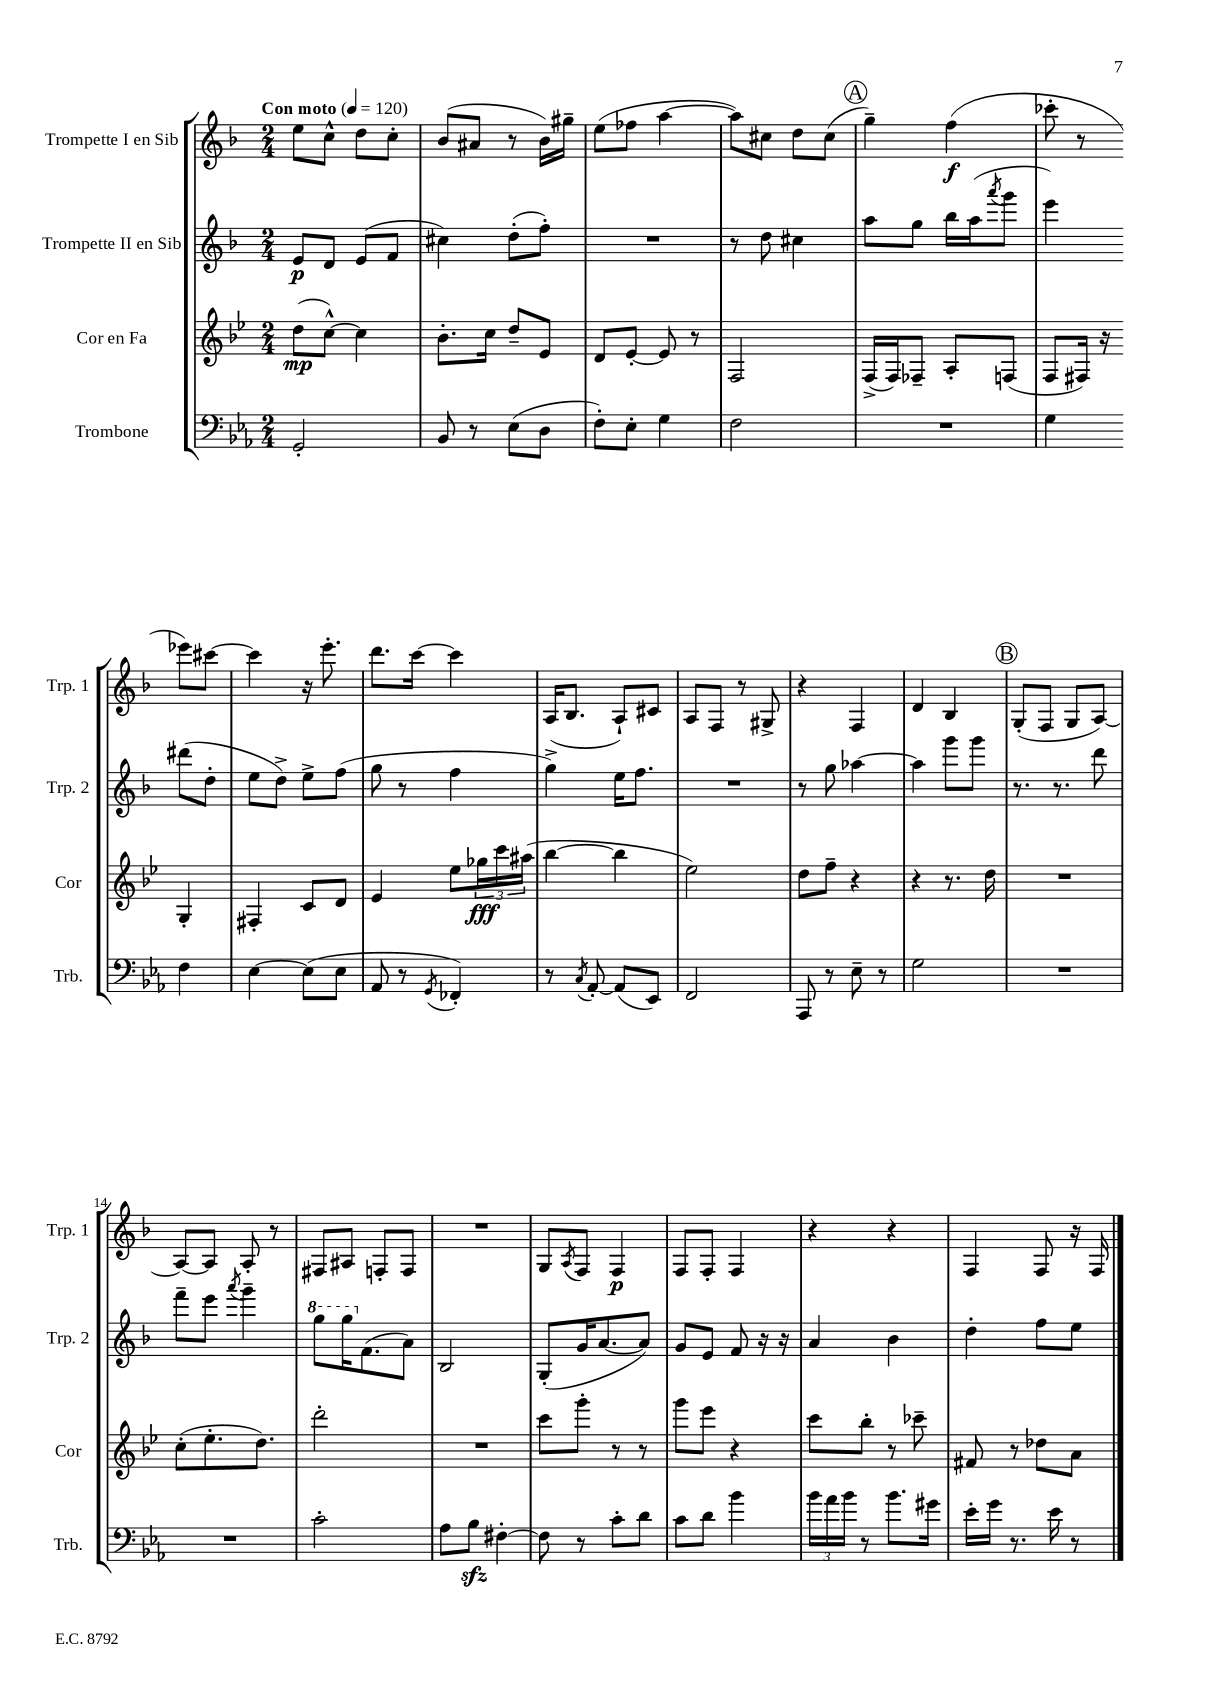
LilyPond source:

<<
\new StaffGroup <<
\new Staff = "s0" \with { instrumentName = "Trompette I en Sib" shortInstrumentName = "Trp. 1" } {
    \clef treble \key f \major \numericTimeSignature \time 2/4 \tempo "Con moto" 4 = 120
    e''8 c''8-^ d''8 c''8-. |
    bes'8( ais'8 r8 bes'16) gis''16-- |
    e''8( fes''8 a''4~ |
    a''8) cis''8 d''8 cis''8( |
    \mark \markup { \circle "A" } g''4--) f''4\f( |
    ces'''8-. r8 ees'''8) cis'''8~ |
    cis'''4 r16 e'''8.-. |
    d'''8. c'''16~ c'''4 |
    a16( bes8. a8-!) cis'8 |
    a8 f8 r8 gis8-> |
    r4 f4 |
    d'4 bes4 |
    \mark \markup { \circle "B" } g8-.( f8 g8 a8~) |
    a8~ a8 a8-. r8 |
    fis8 ais8 f8-. f8 |
    R2 |
    g8 \acciaccatura { a8 } f8 f4\p |
    f8 f8-. f4 |
    r4 r4 |
    f4 f8 r16 f16 \bar "|." |
}
\new Staff = "s1" \with { instrumentName = "Trompette II en Sib" shortInstrumentName = "Trp. 2" } {
    \clef treble \key f \major \numericTimeSignature \time 2/4
    e'8\p d'8 e'8( f'8 |
    cis''4) d''8-.( f''8-.) |
    R2 |
    r8 d''8 cis''4 |
    \mark \markup { \circle "A" } a''8 g''8 bes''16 a''16( \acciaccatura { a'''8 } g'''8 |
    e'''4) dis'''8( d''8-. |
    e''8 d''8->) e''8-> f''8( |
    g''8 r8 f''4 |
    g''4->) e''16 f''8. |
    R2 |
    r8 g''8 aes''4~ |
    aes''4 g'''8 g'''8 |
    \mark \markup { \circle "B" } r8. r8. d'''8 |
    f'''8-- e'''8 \acciaccatura { a'''8 } g'''4-- |
    \ottava #1 g'''8 g'''16 \ottava #0 f'8.( a'8) |
    bes2 |
    g8-.( g'16 a'8.~ a'8) |
    g'8 e'8 f'8 r16 r16 |
    a'4 bes'4 |
    d''4-. f''8 e''8 \bar "|." |
}
\new Staff = "s2" \with { instrumentName = "Cor en Fa" shortInstrumentName = "Cor" } {
    \clef treble \key bes \major \numericTimeSignature \time 2/4
    d''8\mp( c''8~-^) c''4 |
    bes'8.-. c''16 d''8-- ees'8 |
    d'8 ees'8~-. ees'8 r8 |
    f2 |
    \mark \markup { \circle "A" } f16->( f16) fes8-- a8-. f8( |
    f8 fis16) r16 g4-. |
    fis4-. c'8 d'8 |
    ees'4 ees''8 \tuplet 3/2 { ges''16\fff c'''16 ais''16( } |
    bes''4~ bes''4 |
    ees''2) |
    d''8 f''8-- r4 |
    r4 r8. d''16 |
    \mark \markup { \circle "B" } R2 |
    c''8-.( ees''8.-. d''8.) |
    d'''2-. |
    R2 |
    c'''8 g'''8-. r8 r8 |
    g'''8 ees'''8 r4 |
    c'''8 bes''8-. r8 ces'''8-- |
    fis'8 r8 des''8 a'8 \bar "|." |
}
\new Staff = "s3" \with { instrumentName = "Trombone" shortInstrumentName = "Trb." } {
    \clef bass \key ees \major \numericTimeSignature \time 2/4
    g,2-. |
    bes,8 r8 ees8( d8 |
    f8-.) ees8-. g4 |
    f2 |
    \mark \markup { \circle "A" } R2 |
    g4 f4 |
    ees4~ ees8( ees8 |
    aes,8 r8 \acciaccatura { g,8 } fes,4-.) |
    r8 \acciaccatura { c8 } aes,8~-. aes,8( ees,8) |
    f,2 |
    aes,,8 r8 ees8-- r8 |
    g2 |
    \mark \markup { \circle "B" } R2 |
    R2 |
    c'2-. |
    aes8 bes8\sfz fis4~-. |
    fis8 r8 c'8-. d'8 |
    c'8 d'8 bes'4 |
    \tuplet 3/2 { bes'16 aes'16 bes'16 } r8 bes'8. gis'16 |
    ees'16-. g'16 r8. ees'16 r8 \bar "|." |
}
>>
>>
